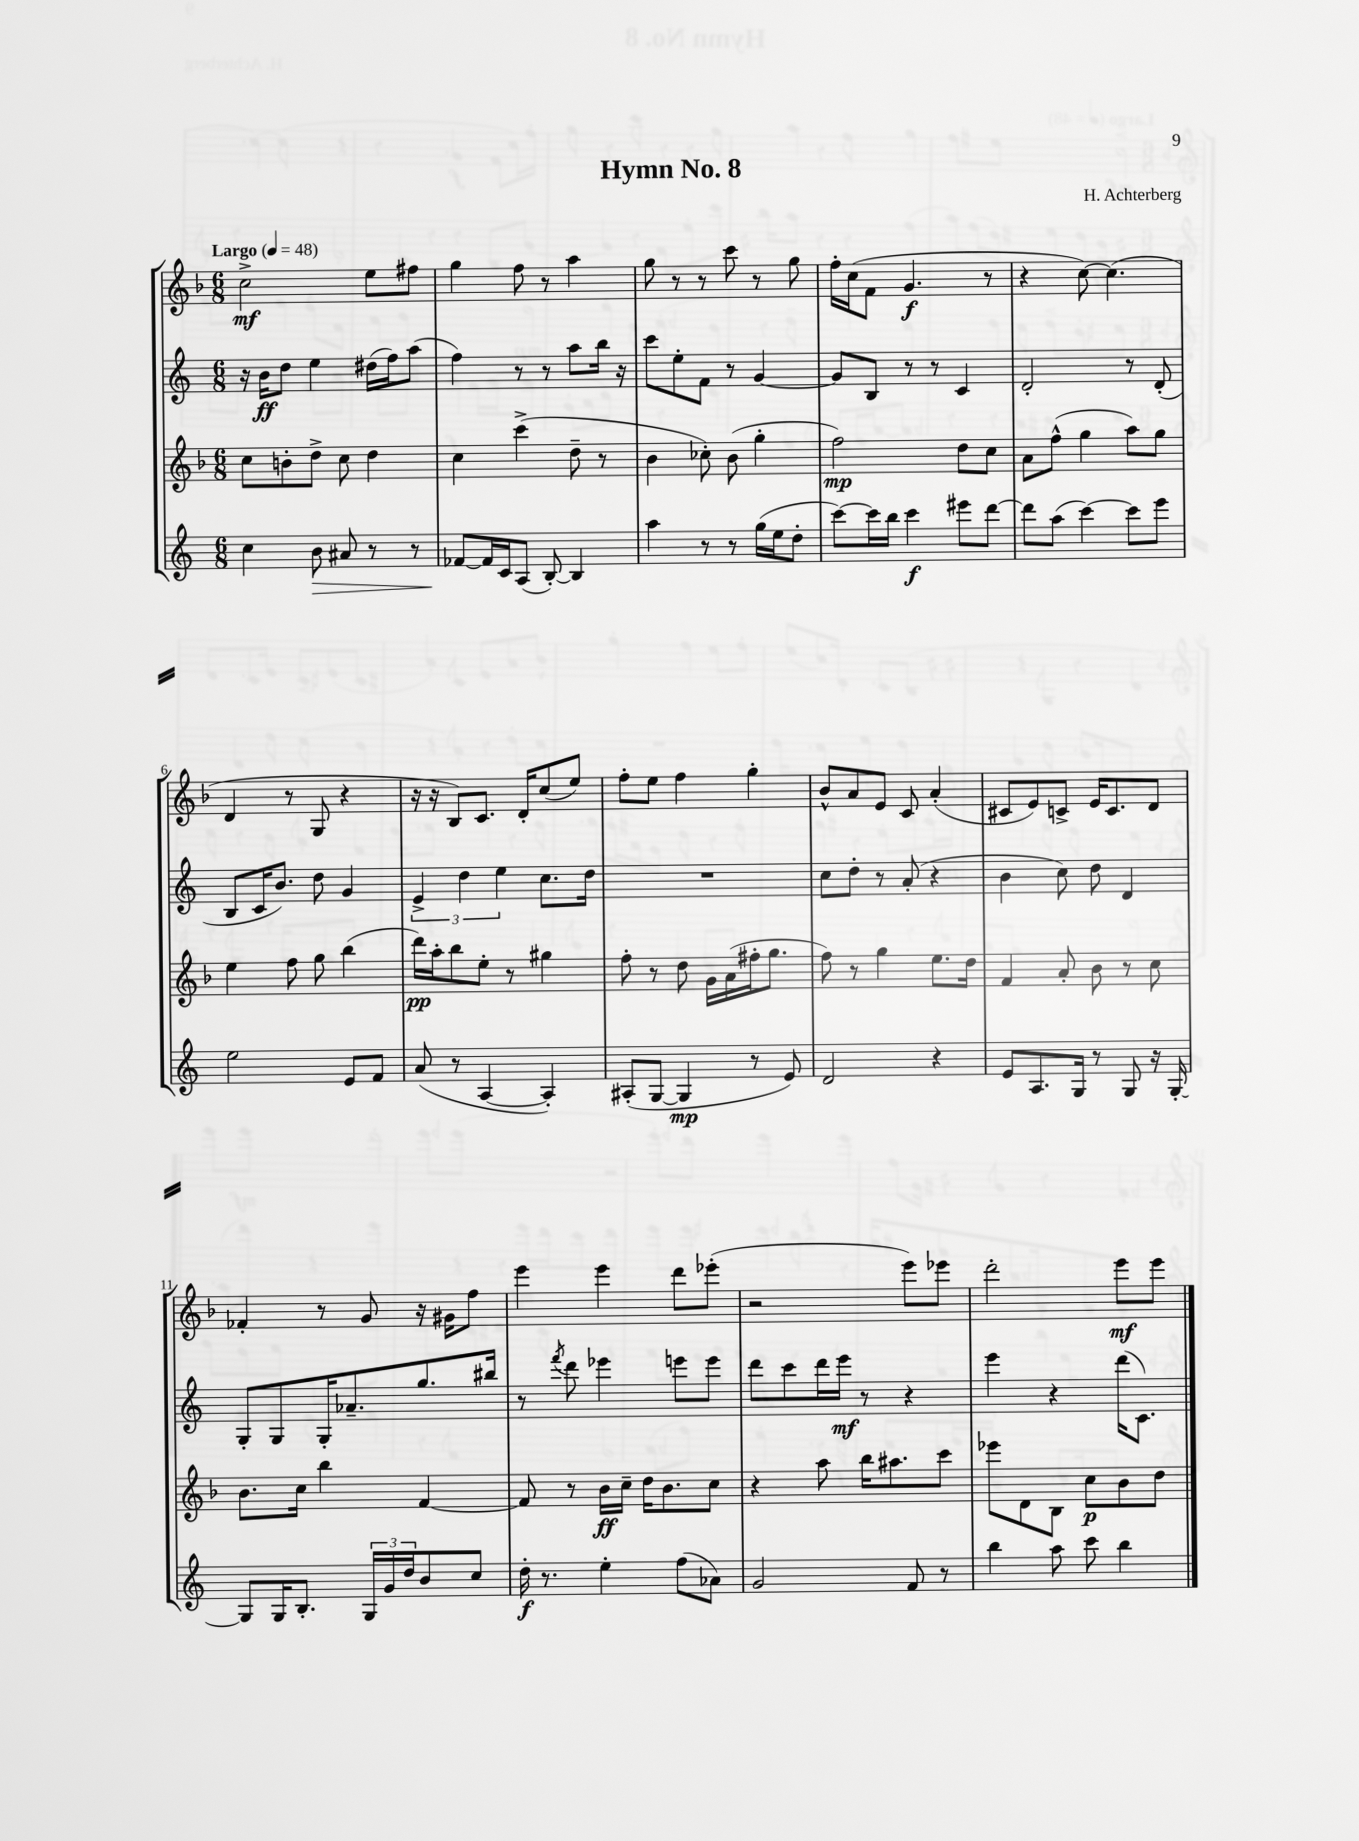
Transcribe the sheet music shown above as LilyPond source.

\header { title = "Hymn No. 8" composer = "H. Achterberg" }
<<
\new StaffGroup <<
\new Staff = "s0" {
    \clef treble \key f \major \numericTimeSignature \time 6/8 \tempo "Largo" 4 = 48
    c''2->\mf e''8 fis''8 |
    g''4 f''8 r8 a''4 |
    g''8 r8 r8 c'''8 r8 g''8 |
    f''16-. c''16( f'8 g'4.\f r8 |
    r4 c''8~) c''4.( |
    d'4 r8 g8 r4 |
    r16 r16 bes8) c'8. d'16-. c''8( e''8) |
    f''8-. e''8 f''4 g''4-. |
    bes'8-^ a'8 e'8 c'8 a'4-.( |
    cis'8 e'8) c'8-> e'16 c'8. d'8 |
    fes'4-. r8 g'8 r16 gis'16 f''8 |
    e'''4 e'''4 d'''8 ees'''8-.( |
    r2 e'''8) ees'''8 |
    d'''2-. e'''8\mf e'''8 \bar "|." |
}
\new Staff = "s1" {
    \clef treble \key c \major \numericTimeSignature \time 6/8
    r16 b'16\ff d''8 e''4 dis''16( f''16) a''8( |
    f''4) r8 r8 a''8 b''16 r16 |
    c'''8 e''8-. f'8 r8 g'4~ |
    g'8 b8 r8 r8 c'4 |
    d'2-. r8 d'8-.( |
    b8 c'16 b'8.) d''8 g'4 |
    \tuplet 3/2 { e'4-> d''4 e''4 } c''8. d''16 |
    R2. |
    c''8 d''8-. r8 a'8-.( r4 |
    b'4 c''8) d''8 d'4 |
    g8-. g8 g16-. aes'8.-- g''8. bis''16 |
    r8 \acciaccatura { f'''8 } d'''8 ees'''4 e'''8 e'''8 |
    d'''8 c'''8 d'''16 e'''16\mf r8 r4 |
    e'''4 r4 d'''16( c'8.) \bar "|." |
}
\new Staff = "s2" {
    \clef treble \key f \major \numericTimeSignature \time 6/8
    c''8 b'8-. d''8-> c''8 d''4 |
    c''4 c'''4->( d''8-- r8 |
    bes'4 ces''8-.) bes'8( g''4-. |
    f''2\mp) d''8 c''8 |
    a'8 f''8-^( g''4 a''8) g''8 |
    e''4 f''8 g''8 bes''4( |
    d'''16\pp) a''16-. bes''8 e''8-. r8 gis''4 |
    f''8-. r8 d''8 g'16 a'16( fis''16-. g''8. |
    f''8) r8 g''4 e''8. d''16 |
    f'4 a'8-. bes'8 r8 c''8 |
    bes'8. c''16 bes''4 f'4~ |
    f'8 r8 bes'16\ff c''16-- d''16 bes'8. c''8 |
    r4 a''8 bes''16 ais''8. c'''8 |
    ees'''8 d'8 bes8 c''8\p bes'8 d''8 \bar "|." |
}
\new Staff = "s3" {
    \clef treble \key c \major \numericTimeSignature \time 6/8
    c''4 b'8\> ais'8 r8 r8 |
    fes'8~\! fes'16 c'16 a8( b8~-.) b4 |
    a''4 r8 r8 g''16( e''16 d''8-. |
    c'''8~) c'''16 b''16 c'''4\f eis'''8 d'''8~ |
    d'''8 a''8( c'''4~) c'''8 e'''8 |
    e''2 e'8 f'8 |
    a'8( r8 a4~ a4-.) |
    ais8-.( g8~ g4\mp r8 e'8) |
    d'2 r4 |
    e'8 a8. g16 r8 g8 r16 g16~-. |
    g8 g16 b8.-. \tuplet 3/2 { g16 g'16 d''16 } b'8 c''8 |
    d''16-.\f r8. e''4-. f''8( aes'8) |
    g'2 f'8 r8 |
    b''4 a''8 c'''8 b''4 \bar "|." |
}
>>
>>
